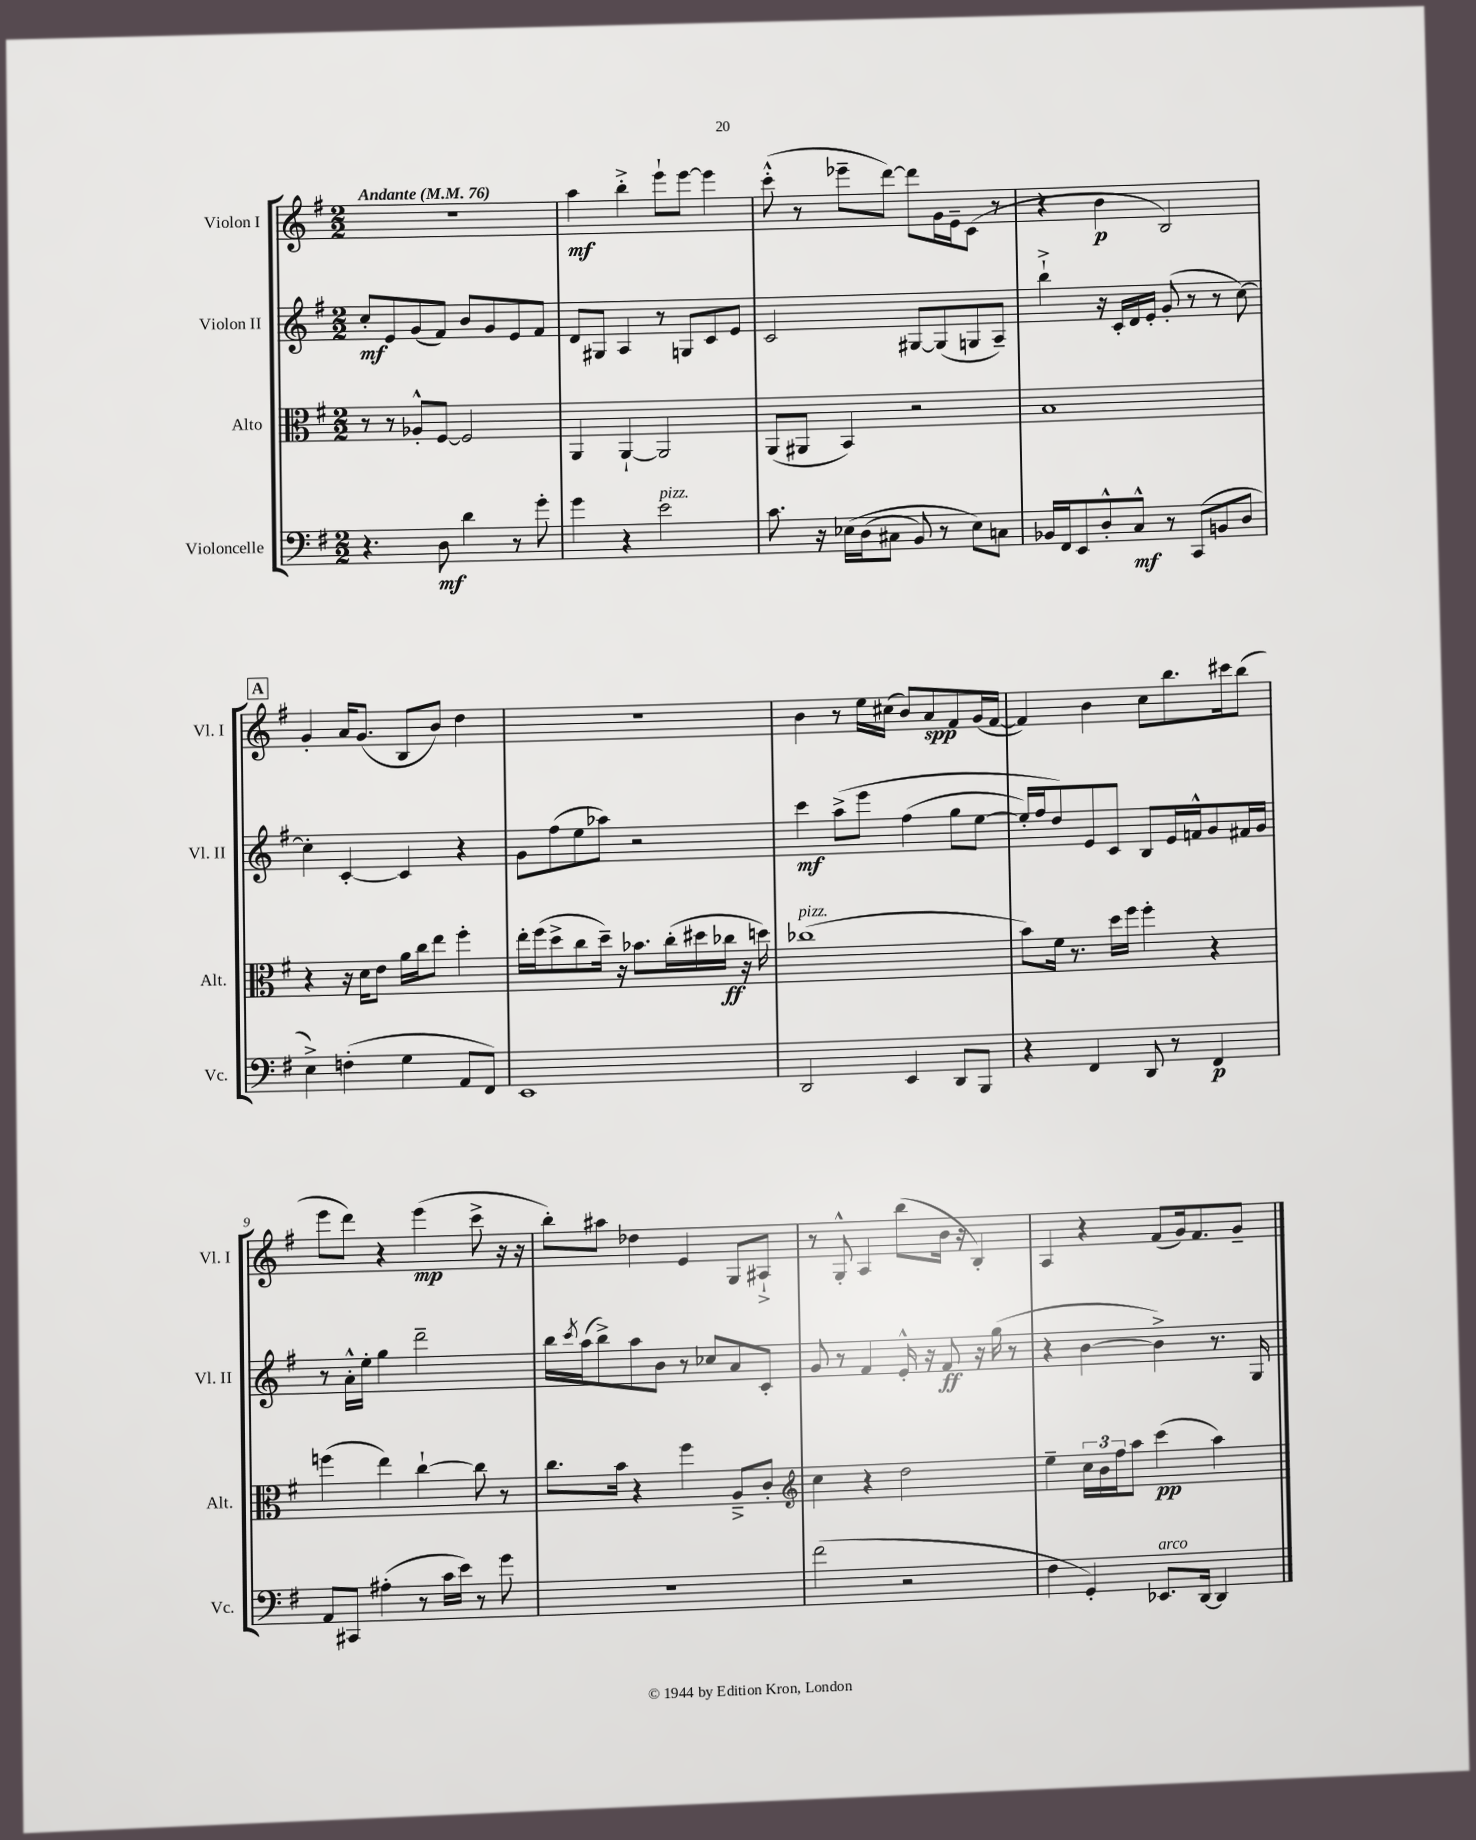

**kern	**dynam	**kern	**dynam	**kern	**dynam	**kern	**dynam
*part4	*part4	*part3	*part3	*part2	*part2	*part1	*part1
*staff4	*staff4	*staff3	*staff3	*staff2	*staff2	*staff1	*staff1
*I"Violoncelle	*	*I"Alto	*	*I"Violon II	*	*I"Violon I	*
*I'Vc.	*	*I'Alt.	*	*I'Vl. II	*	*I'Vl. I	*
*clefF4	*	*clefC3	*	*clefG2	*	*clefG2	*
*k[f#]	*	*k[f#]	*	*k[f#]	*	*k[f#]	*
*M2/2	*	*M2/2	*	*M2/2	*	*M2/2	*
*MM76	*	*MM76	*	*MM76	*	*MM76	*
=1	=1	=1	=1	=1	=1	=1	=1
!	!	!	!	!	!	!LO:TX:a:B:t=Andante	!
4.r	.	8r	.	8cc'/L	mf	1r	.
.	.	8r	.	8e/	.	.	.
.	.	8A-X'^^/L	.	(8g/	.	.	.
8D\	mf	[8F#/J	.	8f#/J)	.	.	.
4d\	.	2F#/]	.	8b/L	.	.	.
.	.	.	.	8g/	.	.	.
8r	.	.	.	8e/	.	.	.
8g'\	.	.	.	8f#/J	.	.	.
=2	=2	=2	=2	=2	=2	=2	=2
4g\	.	4AA/	.	8d/L	.	4aa\	mf
.	.	.	.	8G#X/J	.	.	.
4r	.	[4AA`/	.	4A/	.	4bb'^\	.
!LO:TX:a:i:t=pizz.	!	!	!	!	!	!	!
2e\	.	2AA/]	.	8r	.	8eee`\L	.
.	.	.	.	8Gn/L	.	[8eee\J	.
.	.	.	.	8c/	.	4eee\]	.
.	.	.	.	8e/J	.	.	.
=3	=3	=3	=3	=3	=3	=3	=3
8.c\	.	(8AA/L	.	2c/	.	(8ccc'^^\	.
.	.	8AA#X/J	.	.	.	8r	.
16r	.	.	.	.	.	.	.
(16E-X\LL	.	4BB/)	.	.	.	8eee-X~\L	.
(16D\J	.	.	.	.	.	.	.
8C#X\J	.	.	.	.	.	[8ddd\J)	.
8BB/)	.	2r	.	[8G#X/L	.	8ddd\L]	.
8r	.	.	.	(8G#/]	.	16g\L	.
.	.	.	.	.	.	16e~\J	.
8E-\L)	.	.	.	8Gn/	.	(8c\J	.
8Cn\J	.	.	.	8A~/J)	.	8r	.
=4	=4	=4	=4	=4	=4	=4	=4
16BB-X/LL	.	1B	.	4bb`^\	.	4r	.
16FF#/J	.	.	.	.	.	.	.
8EE/	.	.	.	.	.	.	.
8D'^^/	.	.	.	16r	.	4b\	p
.	.	.	.	16c'/LL	.	.	.
8C^^/J	mf	.	.	16d/	.	.	.
.	.	.	.	16e'/JJ	.	.	.
8r	.	.	.	(8g'/	.	2B/)	.
(8CC/L	.	.	.	8r	.	.	.
8BBn/	.	.	.	8r	.	.	.
8D/J	.	.	.	[8cc\)	.	.	.
!!LO:LB:g=z
!!LO:REH:place=s1:t=A
=5	=5	=5	=5	=5	=5	=5	=5
4E^\)	.	4r	.	4cc'\]	.	4g'/	.
(4Fn'\	.	16r	.	[4c'/	.	16a/KL	.
.	.	16d\KL	.	.	.	(8.g/J	.
.	.	8e\J	.	.	.	.	.
4G\	.	16a\LL	.	4c/]	.	8B/L	.
.	.	16cc\J	.	.	.	.	.
.	.	8ee\J	.	.	.	8b/J)	.
8AA/L	.	4ff#'\	.	4r	.	4dd\	.
8FF#/J)	.	.	.	.	.	.	.
=6	=6	=6	=6	=6	=6	=6	=6
1EE	.	16ee'\LL	.	8g\L	.	1r	.
.	.	(16ff#\J	.	.	.	.	.
.	.	8dd^\	.	(8ff#\	.	.	.
.	.	8cc\	.	8ee\	.	.	.
.	.	16dd~\Jk)	.	8aa-X\J)	.	.	.
.	.	16r	.	.	.	.	.
.	.	8.b-X\L	.	2r	.	.	.
.	.	(16cc'\L	.	.	.	.	.
.	.	16dd#X\	.	.	.	.	.
.	.	16cc-X\JJ	ff	.	.	.	.
.	.	16r	.	.	.	.	.
.	.	16ddn\)	.	.	.	.	.
=7	=7	=7	=7	=7	=7	=7	=7
!	!	!LO:TX:a:i:t=pizz.	!	!	!	!	!
2DD/	.	(1cc-X	.	4ccc\	mf	4b\	.
.	.	.	.	(8aa^\L	.	8r	.
.	.	.	.	8eee\J	.	16ee\LL	.
.	.	.	.	.	.	(16cc#X\JJ	.
4EE/	.	.	.	(4ff#\	.	8b/L)	.
.	.	.	.	.	.	8a/	spp
8DD/L	.	.	.	8gg\L	.	8f#/	.
8BBB/J	.	.	.	[8ee\J	.	(16g/L	.
.	.	.	.	.	.	[16f#/JJ	.
=8	=8	=8	=8	=8	=8	=8	=8
4r	.	8b\L)	.	16ee'/LL])	.	4f#/])	.
.	.	.	.	16ff#/J	.	.	.
.	.	16f#\Jk	.	8dd/)	.	.	.
.	.	8.r	.	.	.	.	.
4FF#/	.	.	.	8e/	.	4b\	.
.	.	16dd\LL	.	8c/J	.	.	.
.	.	16ff#\JJ	.	.	.	.	.
8DD/	.	4ff#'\	.	8B/L	.	8cc\L	.
8r	.	.	.	16e/L	.	8.bb\	.
.	.	.	.	16fn^^/J	.	.	.
4FF#/	p	4r	.	8g/	.	.	.
.	.	.	.	.	.	16ccc#X\k	.
.	.	.	.	16f#X/L	.	(8bb\J	.
.	.	.	.	16g/JJ	.	.	.
!!LO:LB:g=z
=9	=9	=9	=9	=9	=9	=9	=9
8AA/L	.	(4ffn\	.	8r	.	8eee\L	.
8CC#X/J	.	.	.	16a'^^\LL	.	8ddd\J)	.
.	.	.	.	16ee'\JJ	.	.	.
(4A#X'\	.	4ee\)	.	4gg\	.	4r	.
8r	.	[4cc`\	.	2ddd~\	.	(4eee\	mp
16c\LL	.	.	.	.	.	.	.
16e\JJ)	.	.	.	.	.	.	.
8r	.	8cc\]	.	.	.	8ccc^\	.
8g\	.	8r	.	.	.	16r	.
.	.	.	.	.	.	16r	.
=10	=10	=10	=10	=10	=10	=10	=10
1r	.	8.cc\L	.	16bb\LL	.	8bb'\L)	.
.	.	.	.	8qccc/	.	.	.
.	.	.	.	(16aa\J	.	.	.
.	.	.	.	8bb^\)	.	8aa#X\J	.
.	.	16b\Jk	.	.	.	.	.
.	.	4r	.	8aa\	.	4dd-X\	.
.	.	.	.	8b\J	.	.	.
.	.	4ff#\	.	8r	.	4e/	.
.	.	.	.	8cc-X/L	.	.	.
.	.	8A~^/L	.	8a/	.	8G/L	.
.	.	8c'/J	.	8c'/J	.	8A#X`^/J	.
=11	=11	=11	=11	=11	=11	=11	=11
*	*	*clefG2	*	*	*	*	*
(2f#\	.	4cc\	.	8g/	.	8r	.
.	.	.	.	8r	.	8G'^^/	.
.	.	4r	.	4f#/	.	4A/	.
2r	.	2dd\	.	16e'^^/	.	(8bb\L	.
.	.	.	.	16r	.	.	.
.	.	.	.	8f#/	ff	16b\Jk	.
.	.	.	.	.	.	16r	.
.	.	.	.	16r	.	4B'/)	.
.	.	.	.	(16gg\	.	.	.
.	.	.	.	8r	.	.	.
=12	=12	=12	=12	=12	=12	=12	=12
4F#\	.	4ee~\	.	4r	.	4A/	.
4GG'/)	.	24cc\LL	.	[4b\	.	4r	.
.	.	24b\	.	.	.	.	.
.	.	24ff#\J	.	.	.	.	.
.	.	8aa\J	.	.	.	.	.
!LO:TX:a:i:t=arco	!	!	!	!	!	!	!
8.EE-X/L	.	(4ccc\	pp	4b^\])	.	(8f#/L	.
.	.	.	.	.	.	16g/k)	.
[16DD/Jk	.	.	.	.	.	8.f#/	.
4DD/]	.	4aa\)	.	8.r	.	.	.
.	.	.	.	.	.	8g~/J	.
.	.	.	.	16G/	.	.	.
==	==	==	==	==	==	==	==
*-	*-	*-	*-	*-	*-	*-	*-
